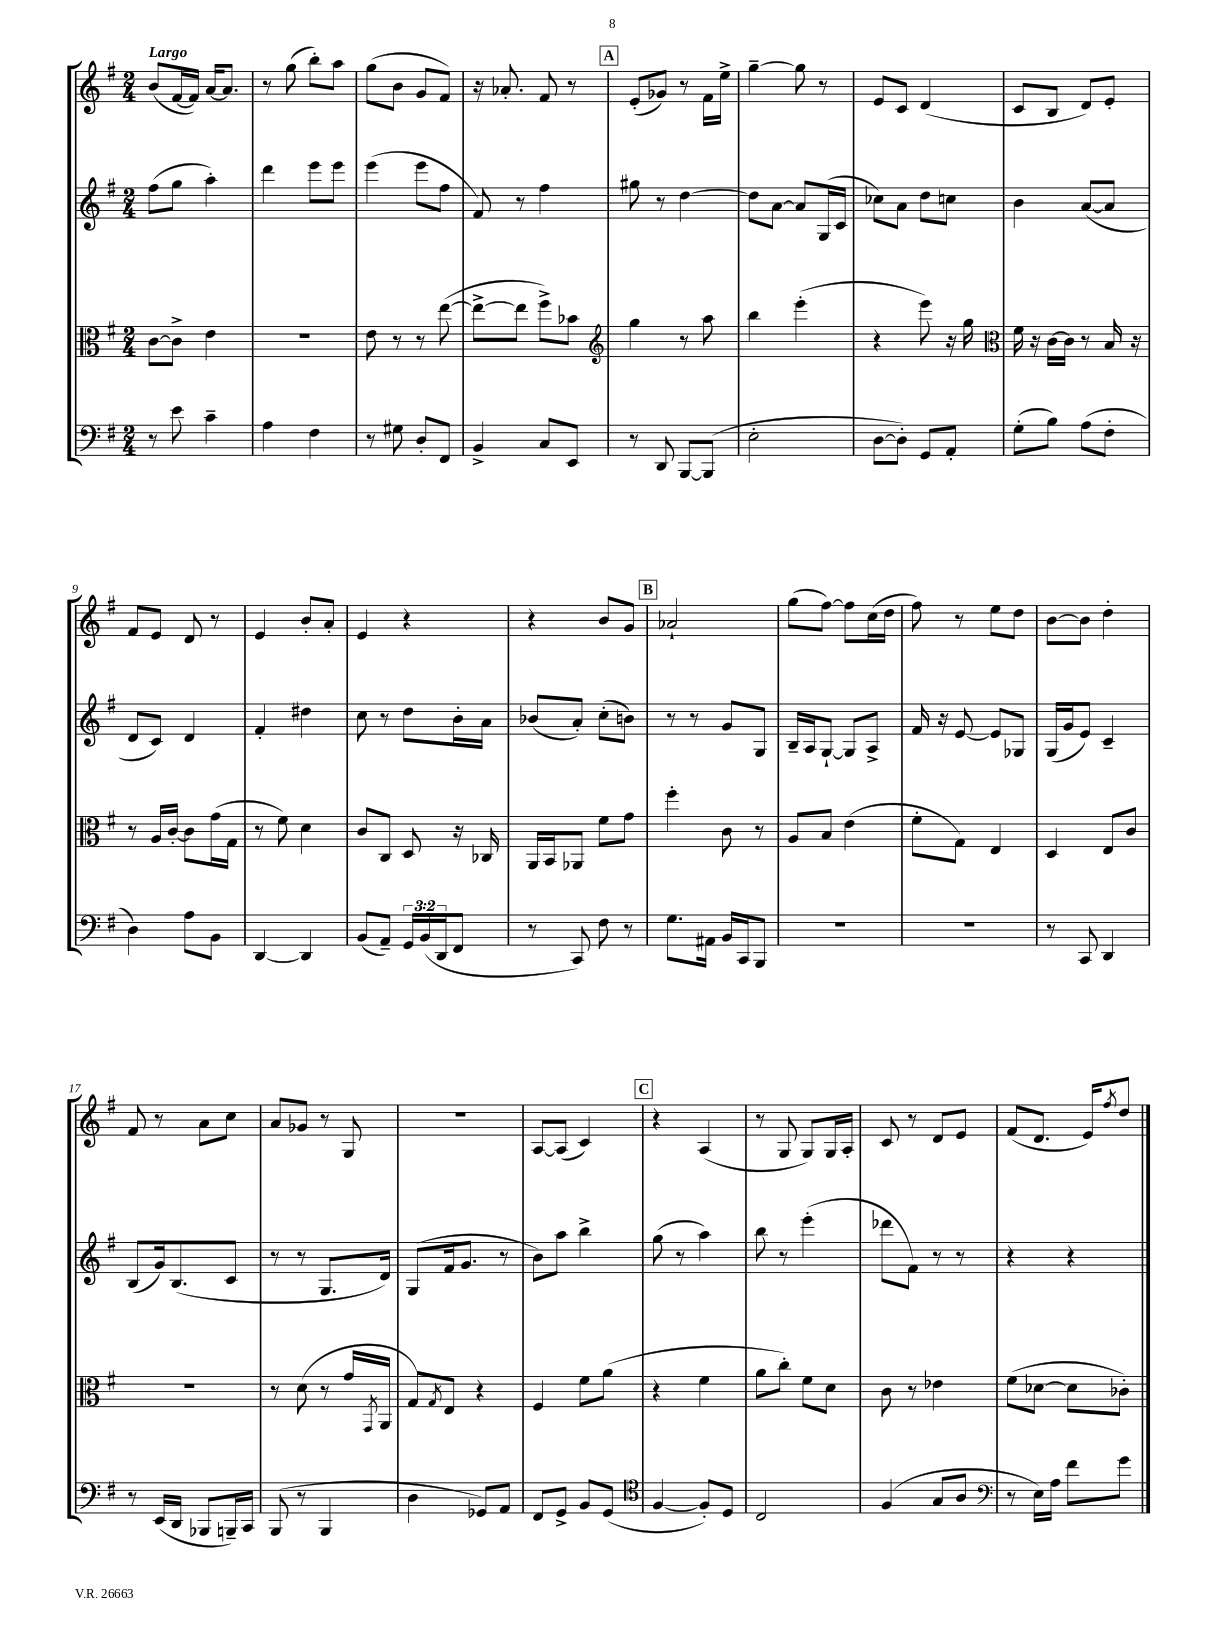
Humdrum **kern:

**kern	**kern	**kern	**kern
*staff4	*staff3	*staff2	*staff1
*clefF4	*clefC3	*clefG2	*clefG2
*k[f#]	*k[f#]	*k[f#]	*k[f#]
*M2/4	*M2/4	*M2/4	*M2/4
8r	[8c	(8ff#	(8b
8e	8c^]	8gg	[16f#
.	.	.	16f#])
4c~	4e	4aa')	[16a
.	.	.	8.a]
=	=	=	=
4A	2r	4ddd	8r
.	.	.	(8gg
4F#	.	8eee	8bb')
.	.	8eee	8aa
=	=	=	=
8r	8e	(4eee	(8gg
8G#	8r	.	8b
8D'	8r	8eee	8g
8FF#	([8ee	8ff#	8f#)
=	=	=	=
4BB^	8ee^_	8f#)	16r
.	.	.	8.a-'
.	8ee]	8r	.
8C	8ff#^)	4ff#	8f#
8EE	8b-	.	8r
=	=	=	=
*	*clefG2	*	*
8r	4gg	8gg#	(8e'
8DD	.	8r	8g-)
[8BBB	8r	[4dd	8r
(8BBB]	8aa	.	16f#
.	.	.	16ee^
=	=	=	=
2E'	4bb	8dd]	[4gg~
.	.	[8a	.
.	(4eee'	8a]	8gg]
.	.	(16G	8r
.	.	16c	.
=	=	=	=
[8D	4r	8cc-)	8e
8D'])	.	8a	8c
8GG	8eee)	8dd	(4d
8AA'	16r	8cc	.
.	16gg	.	.
=	=	=	=
*	*clefC3	*	*
(8G'	16f#	4b	8c
.	16r	.	.
8B)	[16c	.	8B
.	16c]	.	.
(8A	8r	([8a	8d)
8F#'	16B	8a]	8e'
.	16r	.	.
=	=	=	=
4D)	8r	8d	8f#
.	16A	8c)	8e
.	[16c'	.	.
8A	8c]	4d	8d
8BB	(16g	.	8r
.	16G	.	.
=	=	=	=
[4DD	8r	4f#'	4e
.	8f#)	.	.
4DD]	4d	4dd#	8b'
.	.	.	8a'
=	=	=	=
(8BB	8c	8cc	4e
8AA~)	8C	8r	.
24GG	8D	8dd	4r
(24BB	.	.	.
24DD	.	.	.
8FF#	16r	16b'	.
.	16C-	16a	.
=	=	=	=
8r	16AA	(8b-	4r
.	16BB	.	.
8CC)	8AA-	8a')	.
8F#	8f#	(8cc'	8b
8r	8g	8b)	8g
=	=	=	=
8.G	4ff#'	8r	2a-`
.	.	8r	.
16AA#	.	.	.
16BB	8c	8g	.
16CC	.	.	.
8BBB	8r	8G	.
=	=	=	=
2r	8A	16B~	(8gg
.	.	16A	.
.	8B	[8G`	[8ff#)
.	(4e	8G]	8ff#]
.	.	8A^	(16cc
.	.	.	16dd
=	=	=	=
2r	8f#'	16f#	8ff#)
.	.	16r	.
.	8G)	[8e	8r
.	4E	8e]	8ee
.	.	8G-	8dd
=	=	=	=
8r	4D	(16G	[8b
.	.	16g	.
8CC	.	8e)	8b]
4DD	8E	4c~	4dd'
.	8c	.	.
=	=	=	=
8r	2r	(8B	8f#
(16EE	.	16g)	8r
16DD	.	(8.B	.
8BBB-	.	.	8a
16BBB~)	.	8c	8cc
16CC	.	.	.
=	=	=	=
(8BBB	8r	8r	8a
8r	(8d	8r	8g-
4BBB	8r	8.G	8r
.	16g	.	8G
.	8qGG	.	.
.	16AA	16d)	.
=	=	=	=
4D	8G)	(8G	2r
.	8qG	.	.
.	8E	16f#	.
.	.	8.g	.
8GG-)	4r	.	.
8AA	.	8r	.
=	=	=	=
8FF#	4F#	8b)	[8A
8GG^	.	8aa	(8A]
8BB	8f#	4bb^	4c)
(8GG	(8a	.	.
=	=	=	=
*clefC4	*	*	*
[4F#	4r	(8gg	4r
.	.	8r	.
8F#'])	4f#	4aa)	(4A
8D	.	.	.
=	=	=	=
2C	8a	8bb	8r
.	8cc')	8r	8G
.	8f#	(4eee'	8G)
.	8d	.	16G
.	.	.	16A'
=	=	=	=
(4F#	8c	8ddd-	8c
.	8r	8f#)	8r
8G	4e-	8r	8d
8A	.	8r	8e
=	=	=	=
*clefF4	*	*	*
8r	(8f#	4r	(8f#
16E)	[8d-	.	8.d
16A	.	.	.
8f#	8d-]	4r	.
.	.	.	16e)
.	.	.	8qff#
8g	8c-')	.	8dd
==	==	==	==
*-	*-	*-	*-
